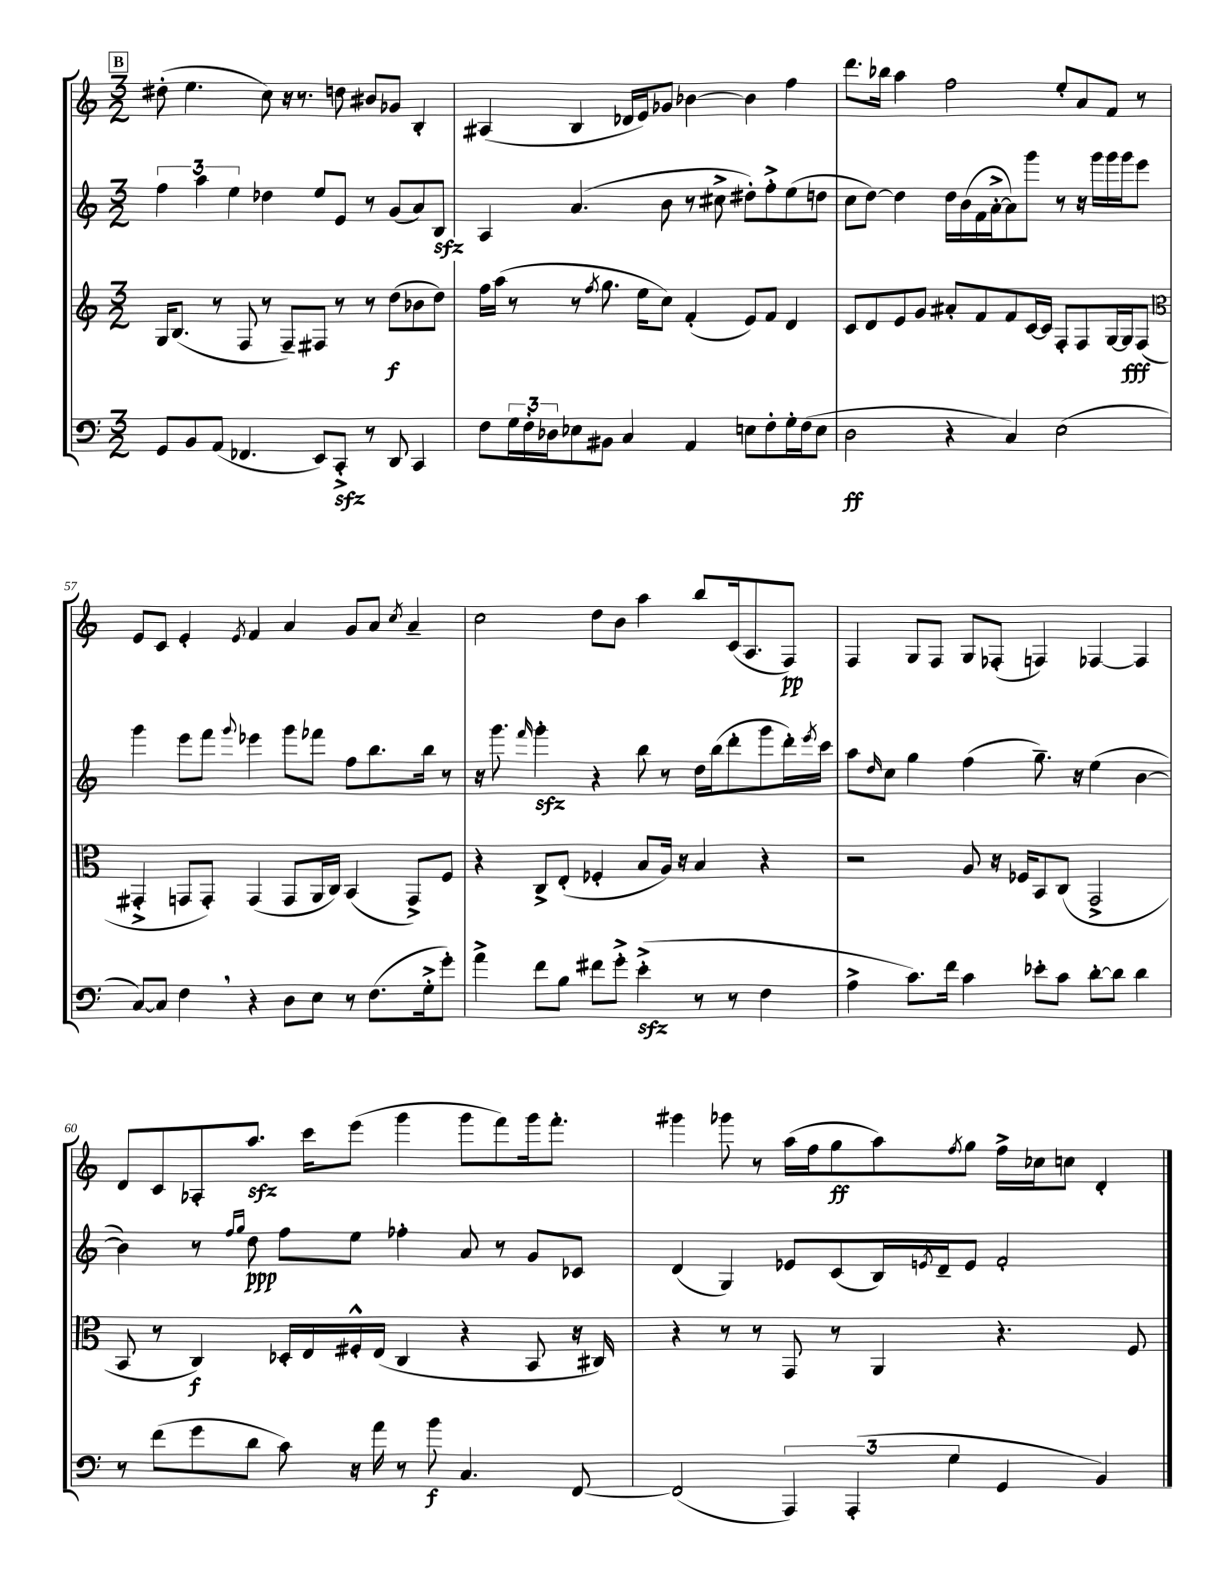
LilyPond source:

<<
\new StaffGroup <<
\new Staff = "s0" {
    \clef treble \key c \major \numericTimeSignature \time 3/2
    \mark \markup { \box "B" } dis''8-.( e''4. c''8) r16 r8. d''8 bis'8 ges'8 b4-. |
    ais4( b4 des'16 e'16) ges'8 bes'4~ bes'4 f''4 |
    d'''8. bes''16 a''4 f''2 e''8-. a'8 f'8 r8 |
    e'8 c'8 e'4-. \acciaccatura { e'8 } f'4 a'4 g'8 a'8 \acciaccatura { c''8 } a'4-- |
    c''2 d''8 b'8 a''4 b''8 c'16( a8. f8\pp) |
    f4 g8 f8 g8 fes8-.( f4) fes4~ fes4 |
    d'8 c'8 aes8-. a''8.\sfz c'''16 e'''8( g'''4 g'''8 f'''8) g'''16 f'''8.-. |
    gis'''4 ges'''8 r8 a''16( f''16 g''8\ff a''8) \acciaccatura { f''8 } g''8 f''16-> ces''16 c''8 d'4-. \bar "|." |
}
\new Staff = "s1" {
    \clef treble \key c \major \numericTimeSignature \time 3/2
    \mark \markup { \box "B" } \tuplet 3/2 { f''4 a''4 e''4 } des''4 e''8 e'8 r8 g'8( a'8) b8\sfz |
    a4 a'4.( b'8 r8 cis''8-> dis''8-.) f''8-.-> e''8( d''8 |
    c''8 d''8~) d''4 d''16 b'16( f'16 a'16~-.-> a'8) g'''8 r8 r16 g'''16 g'''16 g'''16 e'''8 |
    g'''4 e'''8 f'''8 \appoggiatura { g'''8 } ees'''4 g'''8 fes'''8 f''8 b''8. b''16 r8 |
    r16 g'''8. \grace { f'''16 } g'''4-.\sfz r4 b''8 r8 d''16 b''16( d'''8-. g'''8 d'''16-.) \acciaccatura { e'''8 } c'''16 |
    a''8 \grace { d''16 } c''8 g''4 f''4( g''8.--) r16 e''4( b'4~ |
    b'4) r8 \grace { f''16 g''16 } d''8\ppp f''8 e''8 fes''4-. a'8 r8 g'8 ces'8 |
    d'4( g4) ees'8 c'8( b16) \acciaccatura { e'8 } d'16-- e'8 f'2-. \bar "|." |
}
\new Staff = "s2" {
    \clef treble \key c \major \numericTimeSignature \time 3/2
    \mark \markup { \box "B" } g16 b8.( r8 f8 r8 f8--) fis8 r8 r8 d''8\f( bes'8 d''8) |
    f''16 a''16( r8 r8 \acciaccatura { f''8 } g''8. e''16 c''8) f'4-.( e'8) f'8 d'4 |
    c'8 d'8 e'8 g'8 ais'8-. f'8 f'8 c'16~ c'16 f8-. f8 g16~ g16\fff f8( |
    \clef alto gis,4-.-> g,8 g,8-.) g,4( g,8 a,16 c16) b,4( g,8->) f8 |
    r4 c8-> e8-.( fes4-. b8 a16) r16 b4 r4 |
    r2 a8 r16 fes16 b,8 c8( g,2-> |
    b,8 r8 c4\f) des16-. e16 fis16-.-^ e16( c4 r4 b,8 r16 cis16) |
    r4 r8 r8 g,8 r8 a,4 r4. f8 \bar "|." |
}
\new Staff = "s3" {
    \clef bass \key c \major \numericTimeSignature \time 3/2
    \mark \markup { \box "B" } g,8 b,8 a,8( fes,4. e,8) c,8-.->\sfz r8 d,8 c,4 |
    f8 \tuplet 3/2 { g16 f16-. des16 } ees8 bis,8 c4 a,4 e8 f8-. g16-. f16( e8 |
    d2\ff r4 c4) e2( |
    c8~) c8 f4 \breathe r4 d8 e8 r8 f8.( g16-.-> g'8-.) |
    a'4-> f'8 b8 fis'8 g'8-.-> e'4-.->\sfz( r8 r8 f4 |
    a4-> c'8.) f'16 c'4 ees'8-. c'8 d'8~-. d'8 d'4 |
    r8 f'8( g'8 d'8 c'8) r16 a'16 r8 b'8\f c4. f,8~ |
    f,2( \tuplet 3/2 { a,,4) a,,4-.( g4 } g,4 b,4) \bar "|." |
}
>>
>>
\layout { \context { \Score currentBarNumber = #54 } }
